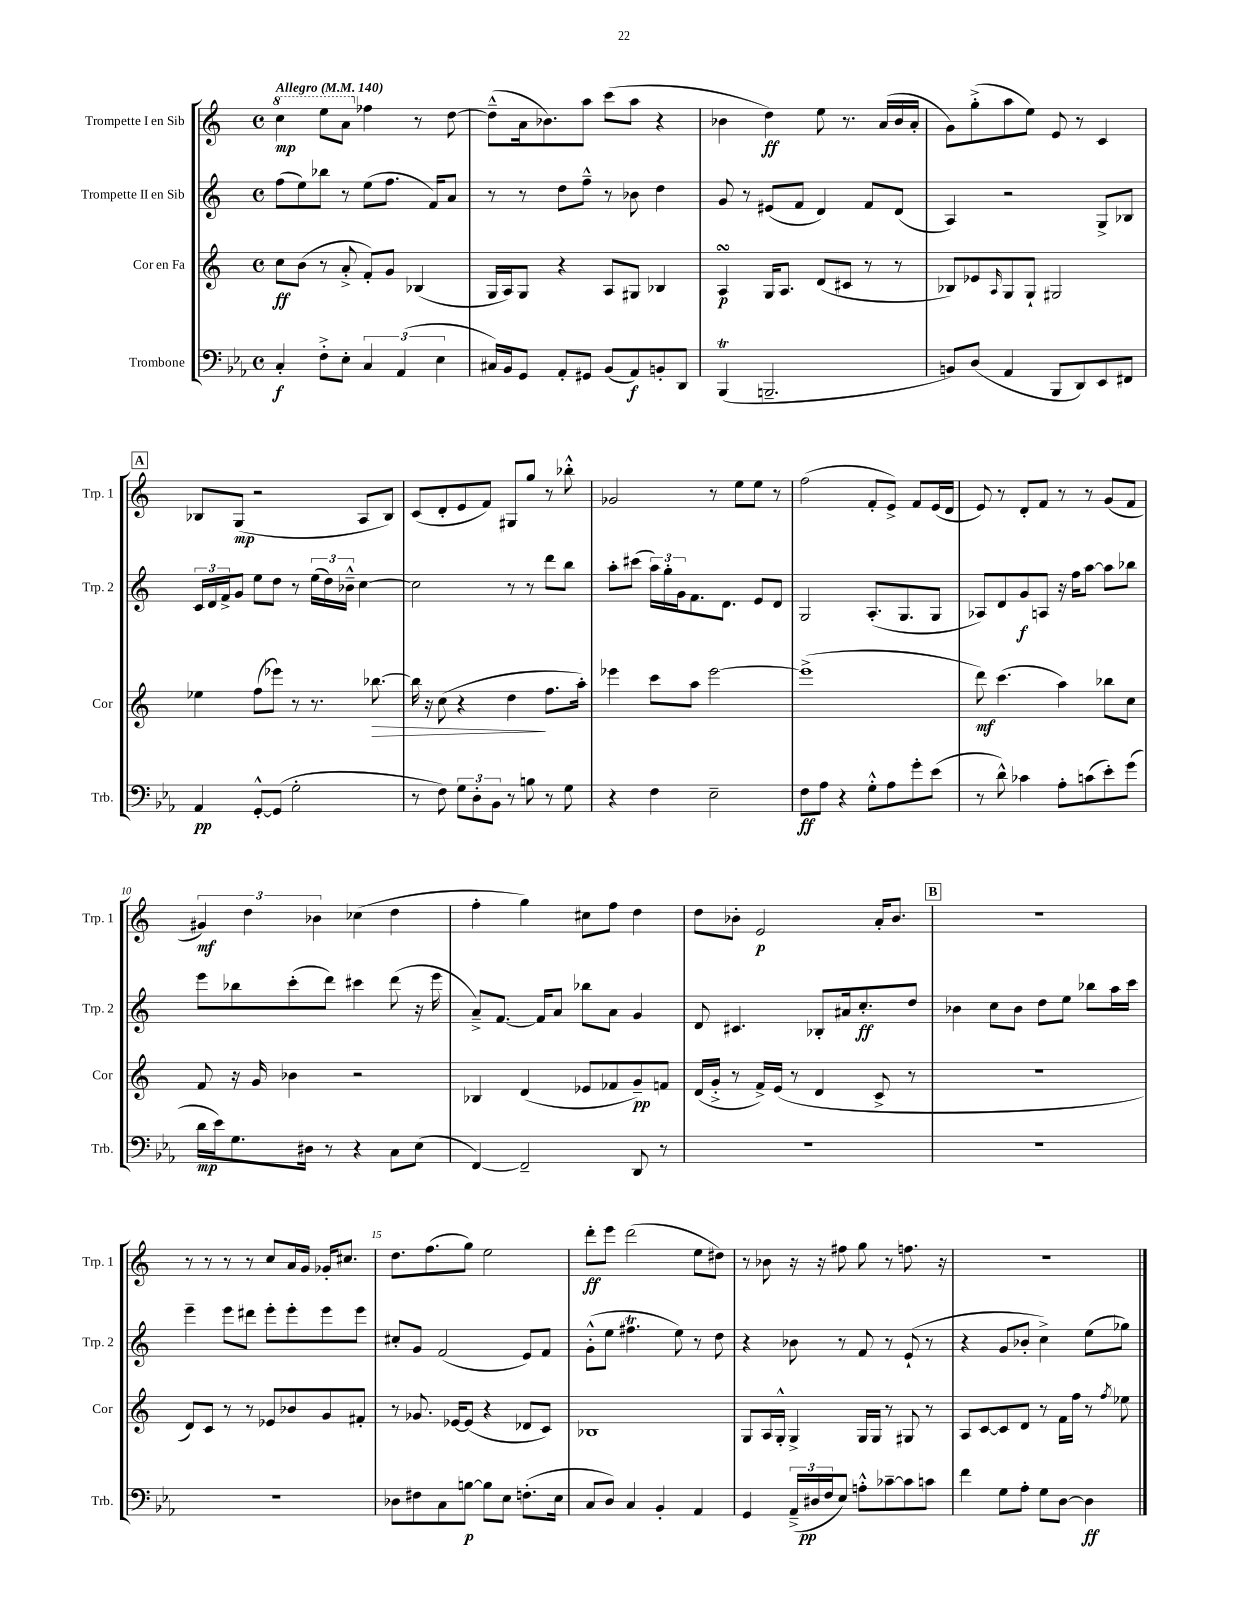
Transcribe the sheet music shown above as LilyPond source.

<<
\new StaffGroup <<
\new Staff = "s0" \with { instrumentName = "Trompette I en Sib" shortInstrumentName = "Trp. 1" } {
    \clef treble \key c \major \defaultTimeSignature \time 4/4 \tempo "Allegro" 4 = 140
    \ottava #1 c'''4\mp e'''8 a''8 \ottava #0 fes''4 r8 d''8~ |
    d''8---^( a'16 bes'8.) a''8 c'''8( a''8 r4 |
    bes'4 d''4\ff) e''8 r8. a'16( bes'16 a'16-. |
    g'8) g''8-.->( a''8 e''8) e'8 r8 c'4 |
    \mark \markup { \box "A" } bes8 g8\mp( r2 a8 bes8) |
    c'8( d'8-. e'8 f'8) gis8 g''8 r8 bes''8-.-^ |
    ges'2 r8 e''8 e''8 r8 |
    f''2( f'8-. e'8->) f'8 e'16( d'16 |
    e'8) r8 d'8-. f'8 r8 r8 g'8( f'8 |
    \tuplet 3/2 { gis'4\mf) d''4 bes'4 } ces''4( d''4 |
    f''4-. g''4) cis''8 f''8 d''4 |
    d''8 bes'8-. e'2\p a'16-. bes'8. |
    \mark \markup { \box "B" } R1 |
    r8 r8 r8 r8 c''8 a'16 g'16 ges'16-. cis''8. |
    d''8. f''8.( g''8) e''2 |
    d'''8-.\ff e'''8 d'''2( e''8 dis''8) |
    r8 bes'8 r16 r16 fis''8 g''8 r8 f''8. r16 |
    R1 \bar "|." |
}
\new Staff = "s1" \with { instrumentName = "Trompette II en Sib" shortInstrumentName = "Trp. 2" } {
    \clef treble \key c \major \defaultTimeSignature \time 4/4
    f''8( e''8) bes''8 r8 e''8( f''8. f'16) a'8 |
    r8 r8 d''8 f''8---^ r8 bes'8 d''4 |
    g'8 r8 eis'8( f'8 d'4) f'8 d'8( |
    a4) r2 g8-> bes8 |
    \mark \markup { \box "A" } \tuplet 3/2 { c'16 d'16 f'16-> } g'8 e''8 d''8 r8 \tuplet 3/2 { e''16( d''16) bes'16---^ } c''4~ |
    c''2 r8 r8 d'''8 b''8 |
    a''8-. cis'''8( \tuplet 3/2 { a''16) g''16-. g'16 } f'8. d'8. e'8 d'8 |
    g2 a8.-.( g8. g8 |
    aes8) d'8 g'8\f a8 r16 f''16 a''8~ a''8 bes''8 |
    e'''8 bes''8 c'''8-.( d'''8) cis'''4 d'''8( r16 e'''16 |
    a'8--->) f'8.~ f'16 a'8 bes''8 a'8 g'4 |
    d'8 cis'4. bes8-. ais'16 c''8.-.\ff d''8 |
    \mark \markup { \box "B" } bes'4 c''8 bes'8 d''8 e''8 bes''8 a''16 c'''16 |
    e'''4-- e'''8 dis'''8 e'''8-. e'''8-. e'''8 e'''8 |
    cis''8-. g'8 f'2( e'8) f'8 |
    g'8-.-^( e''8 fis''4.\trill e''8) r8 d''8 |
    r4 bes'8 r8 f'8 r8 e'8-!( r8 |
    r4 g'8 bes'8-. c''4->) e''8( ges''8) \bar "|." |
}
\new Staff = "s2" \with { instrumentName = "Cor en Fa" shortInstrumentName = "Cor" } {
    \clef treble \key c \major \defaultTimeSignature \time 4/4
    c''8\ff b'8( r8 a'8-.-> f'8-.) g'8 bes4( |
    g16 a16) g8 r4 a8 gis8 bes4 |
    a4\turn\p g16 a8. d'8( cis'8 r8 r8 |
    bes8) ees'8 \grace { a16 } g8 g8-! gis2 |
    \mark \markup { \box "A" } ees''4 f''8( ees'''8) r8 r8. bes''8.~\> |
    bes''16 r16 c''8( r4 d''4\! f''8. a''16-.) |
    ees'''4 c'''8 a''8 ees'''2~ |
    ees'''1->( |
    d'''8\mf) c'''4.( a''4) bes''8 c''8 |
    f'8 r16 g'16 bes'4 r2 |
    bes4 d'4( ees'8 fes'8 g'8--\pp) f'8 |
    d'16( g'16-.-> r8 f'16->) e'16( r8 d'4 c'8-> r8 |
    \mark \markup { \box "B" } R1 |
    d'8) c'8 r8 r8 ees'8 bes'8 g'8 fis'8-. |
    r8 ges'8. ees'16~ ees'8( r4 des'8 c'8) |
    bes1 |
    g8 a16 g16-.-^ g4-> g16 g16 r8 gis8 r8 |
    a8 c'8~ c'8 d'8 r8 f'16 f''16 r8 \acciaccatura { f''8 } ees''8 \bar "|." |
}
\new Staff = "s3" \with { instrumentName = "Trombone" shortInstrumentName = "Trb." } {
    \clef bass \key ees \major \defaultTimeSignature \time 4/4
    c4-.\f f8-.-> ees8-. \tuplet 3/2 { c4 aes,4( ees4 } |
    cis16) bes,16 g,8 aes,8-. gis,8 bes,8( aes,8\f) b,8-. d,8 |
    bes,,4\trill( b,,2.-- |
    b,8) d8( aes,4 bes,,8 d,8) ees,8 fis,8 |
    \mark \markup { \box "A" } aes,4\pp g,8~-.-^ g,8( g2-. |
    r8 f8) \tuplet 3/2 { g8 d8-. bes,8 } r8 b8 r8 g8 |
    r4 f4 ees2-- |
    f8\ff aes8 r4 g8-.-^ aes8 g'8-. ees'8( |
    r8 d'8-^) ces'4 aes8-. c'8( ees'8-.) g'8( |
    d'16\mp ees'16) g8. dis16 r8 r4 c8 ees8( |
    f,4~) f,2-- d,8 r8 |
    R1 |
    \mark \markup { \box "B" } R1 |
    R1 |
    des8 fis8 c8 b8~\p b8 ees8 f8.-.( ees16 |
    c8 d8) c4 bes,4-. aes,4 |
    g,4 \tuplet 3/2 { aes,16--->( dis16\pp f16 } ees8) a8-.-^ ces'8~-- ces'8 c'8 |
    f'4 g8 aes8-. g8 d8~ d4\ff \bar "|." |
}
>>
>>
\layout { \context { \Score \override BarNumber.break-visibility = ##(#f #t #t) barNumberVisibility = #(every-nth-bar-number-visible 5) } }
